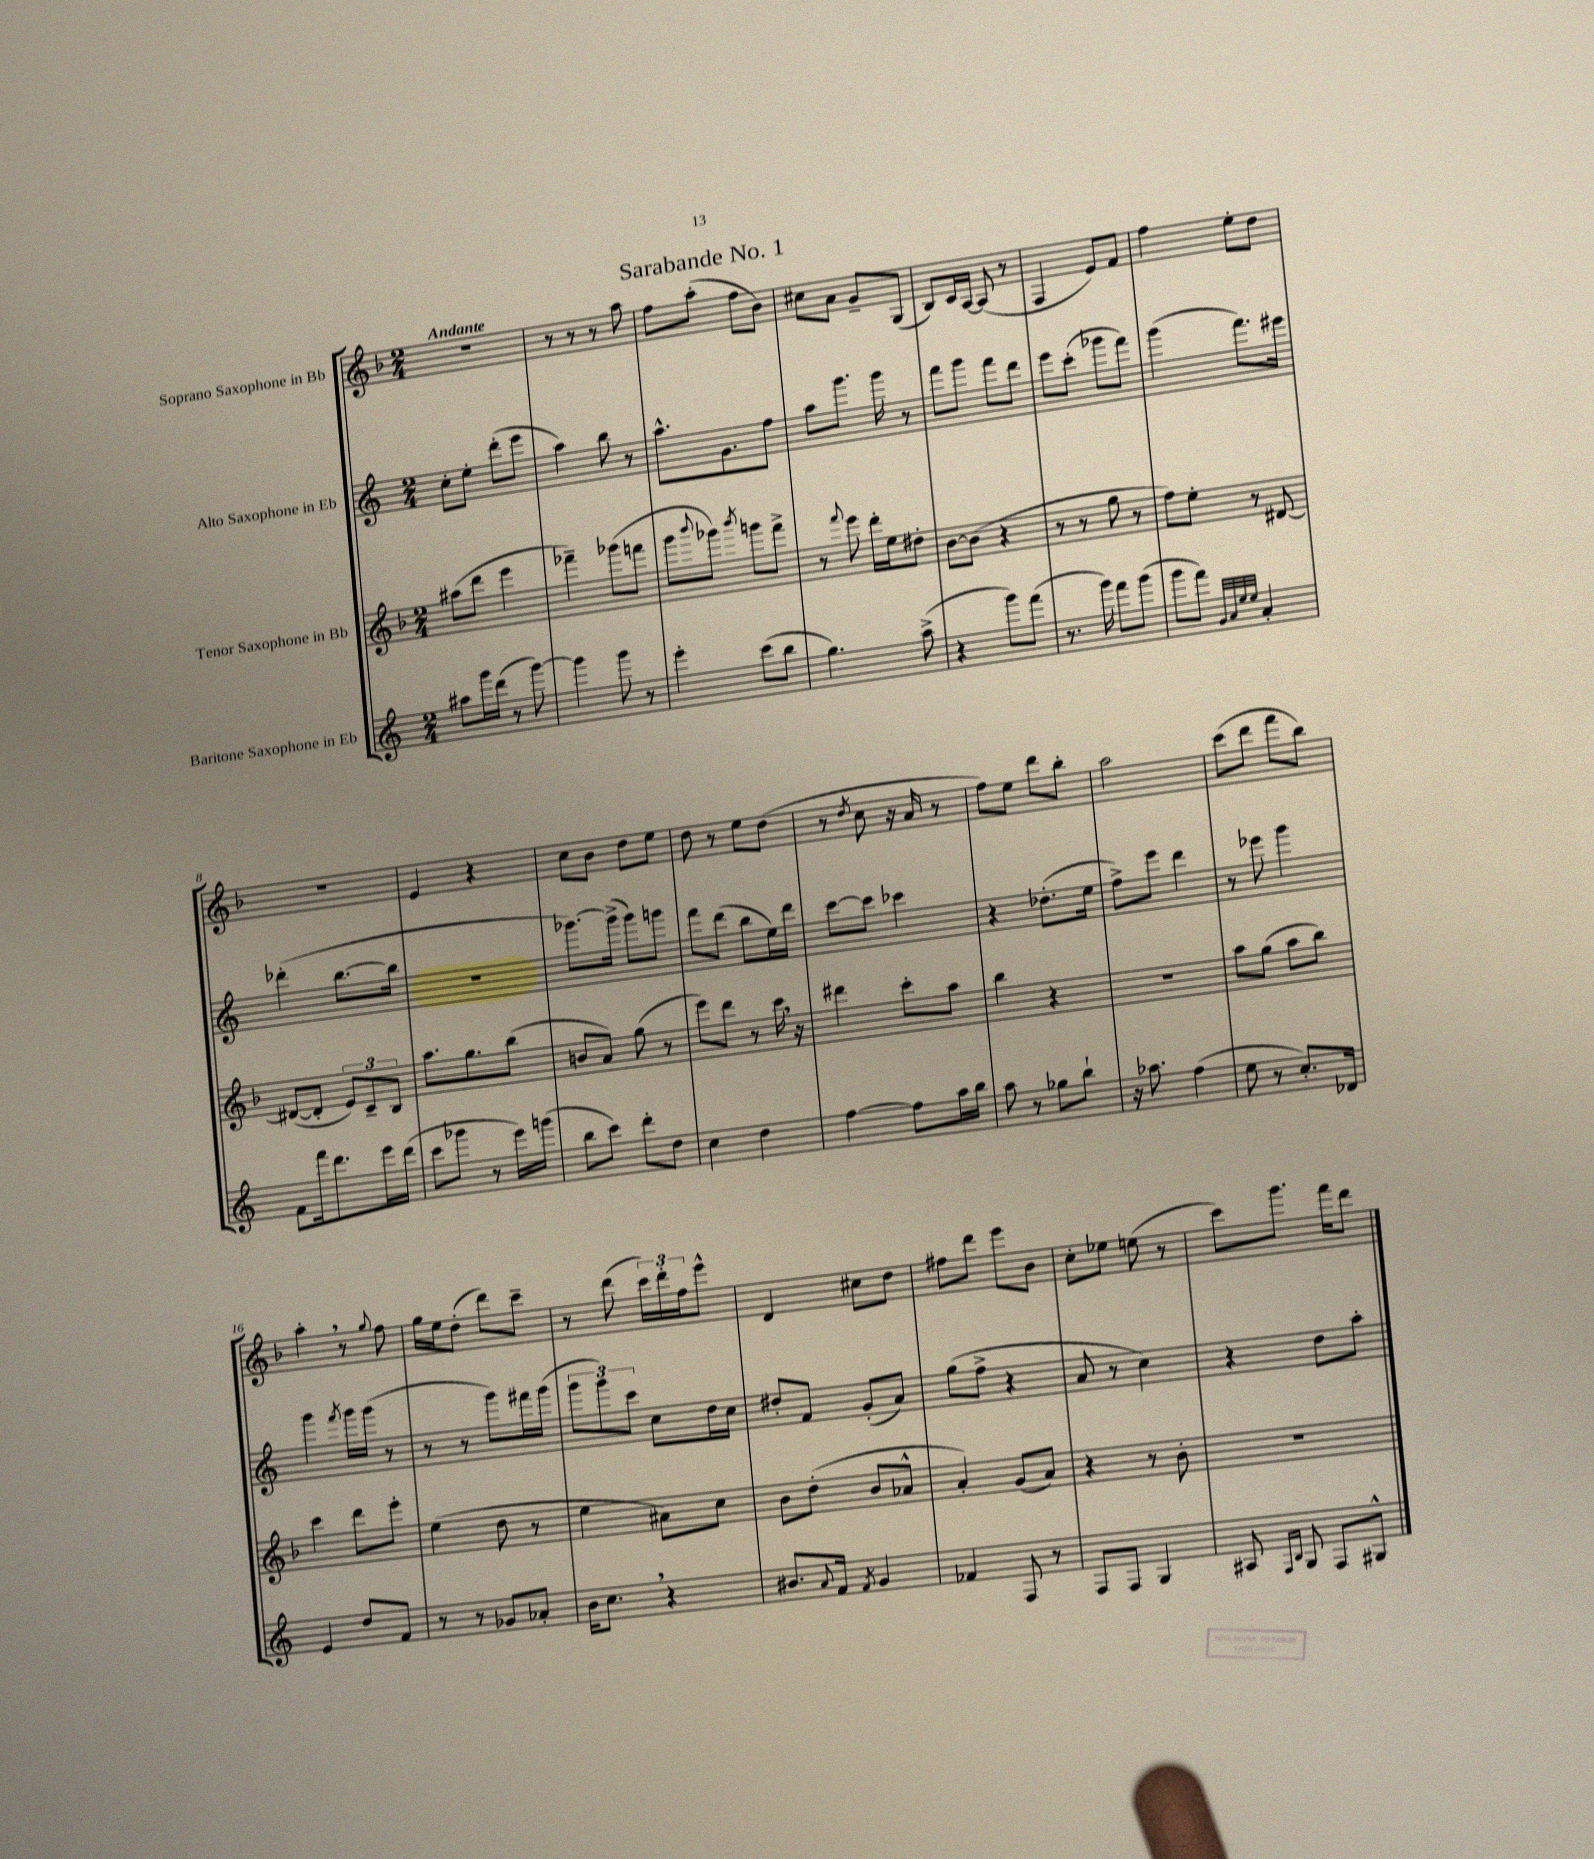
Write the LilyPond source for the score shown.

\header { title = "Sarabande No. 1" }
<<
\new StaffGroup <<
\new Staff = "s0" \with { instrumentName = "Soprano Saxophone in Bb" } {
    \clef treble \key f \major \numericTimeSignature \time 2/4 \tempo "Andante"
    R2 |
    r8 r8 r8 a''8 |
    f''8 a''8-.( f''8 bes'8) |
    cis''8 a'8 g'8-- g8( |
    bes8) c'16 a16~ a8( r8 |
    f4 e'8) f'8 |
    f''4 e''8-. d''8 |
    r2 |
    e'4 r4 |
    c''8 bes'8 d''8 e''8 |
    d''8 r8 e''8 d''8( |
    r8 \acciaccatura { d''8 } c''8 r16 a'16 r8 |
    f''8) e''8 d'''8 bes''8-. |
    a''2 |
    c'''8( d'''8 f'''8 bes''8) |
    a''4-. \breathe r8 \appoggiatura { g''8 } f''8 |
    g''16 e''16 d''8-.( d'''8) c'''8-- |
    r8 d'''8( \tuplet 3/2 { c'''16) d'''16-. f''16 } e'''8-^ |
    d'4 cis''8 d''8 |
    fis''8 d'''8 e'''8 bes'8 |
    c''8-. ees''8 e''8( r8 |
    c'''8) g'''8. f'''16 d'''8 \bar "|." |
}
\new Staff = "s1" \with { instrumentName = "Alto Saxophone in Eb" } {
    \clef treble \key c \major \numericTimeSignature \time 2/4
    c''8-. e''8-. d'''8-.( e'''8 |
    a''4) b''8 r8 |
    a''8.-^ g'8. f''8 |
    a''8 g'''8. g'''16 r8 |
    f'''8 g'''8 f'''8 d'''8 |
    e'''8 c'''8-.( ges'''8 f'''8) |
    g'''4( f'''8.) eis'''16 |
    des'''4-.( b''8.~ b''16 |
    R2 |
    ges'''8.~) ges'''16->( ges'''8) g'''8 |
    f'''8 d'''8( b''8 e''16) d'''16 |
    c'''8~ c'''8 ces'''4 |
    r4 des''8.-.( e''16 |
    f''8->) e'''8 d'''4 |
    r8 ees'''8 g'''4 |
    g'''4 \acciaccatura { f'''8 } g'''16 g'''16( r8 |
    r8 r8 g'''8) fis'''16 g'''16( |
    \tuplet 3/2 { g'''8 g'''8) c'''8 } c''8 d''16 c''16 |
    dis''8-. f'8 g'8-.( a'8) |
    g''8( f''8-> r4 |
    a'8 r8 c''4) |
    r4 d''8 a''8-. \bar "|." |
}
\new Staff = "s2" \with { instrumentName = "Tenor Saxophone in Bb" } {
    \clef treble \key f \major \numericTimeSignature \time 2/4
    ais''8( d'''8 e'''4 |
    fes'''4--) ges'''8( f'''8 |
    g'''8 \appoggiatura { bes'''8 } ges'''8) \acciaccatura { bes'''8 } g'''8 f'''8-> |
    r8 \appoggiatura { f'''8 } e'''8 d'''16-. e''16 dis''8-. |
    bes'8~ bes'8( r4 |
    r8 r8 g''8 r8 |
    f''8) e''8-. r8 dis'8~ |
    dis'8~( dis'8-. \tuplet 3/2 { e'8) c'8-- bes8 } |
    a''8. g''8. bes''8( |
    b'8 a'8) g''8( r8 |
    e'''8) d'''8 r8 c'''16 \breathe r16 |
    dis'''4 c'''8-. a''8 |
    bes''4 r4 |
    r2 |
    a''8 g''8( a''8 bes''8) |
    c'''4 d'''8 e'''8-. |
    e''4( d''8 r8 |
    e''4 ais'8) c''8 |
    bes'8 d''8-.( bes'8 aes'8-^ |
    a'4-.) g'8( a'8) |
    r4 r8 bes'8-. |
    r2 \bar "|." |
}
\new Staff = "s3" \with { instrumentName = "Baritone Saxophone in Eb" } {
    \clef treble \key c \major \numericTimeSignature \time 2/4
    ais''8 g'''16 d'''16( r8 g'''8~) |
    g'''4 g'''8 r8 |
    e'''4-. c'''8( b''8 |
    g''4.) a''8->( |
    r4 g'''8) f'''8( |
    r8. g'''16) f'''8 g'''8( |
    g'''8 f'''8) \grace { g'32 a'32 e''32 e''32 } a'4-. |
    f'8 f'''16 d'''8. e'''16 d'''16( |
    c'''8 ges'''8 r8 e'''16) g'''16( |
    b''8 c'''8) d'''8-. d''8 |
    c''4 d''4 |
    f''4~ f''8 a''16 b''16 |
    a''8 r8 ges''8 b''8-! |
    r16 aes''8. f''4( |
    e''8 r8 c''8.-.) des'16 |
    e'4 d''8 f'8 |
    r8 r8 ges'8 aes'8-. |
    b'16 c''8. \breathe r4 |
    bis'8. \appoggiatura { a'8 } f'16 \acciaccatura { f'8 } g'4 |
    fes'4 f8 r8 |
    f8 f8 g4 |
    ais8 \grace { f16 b16 } g8 f8 gis8-^ \bar "|." |
}
>>
>>
